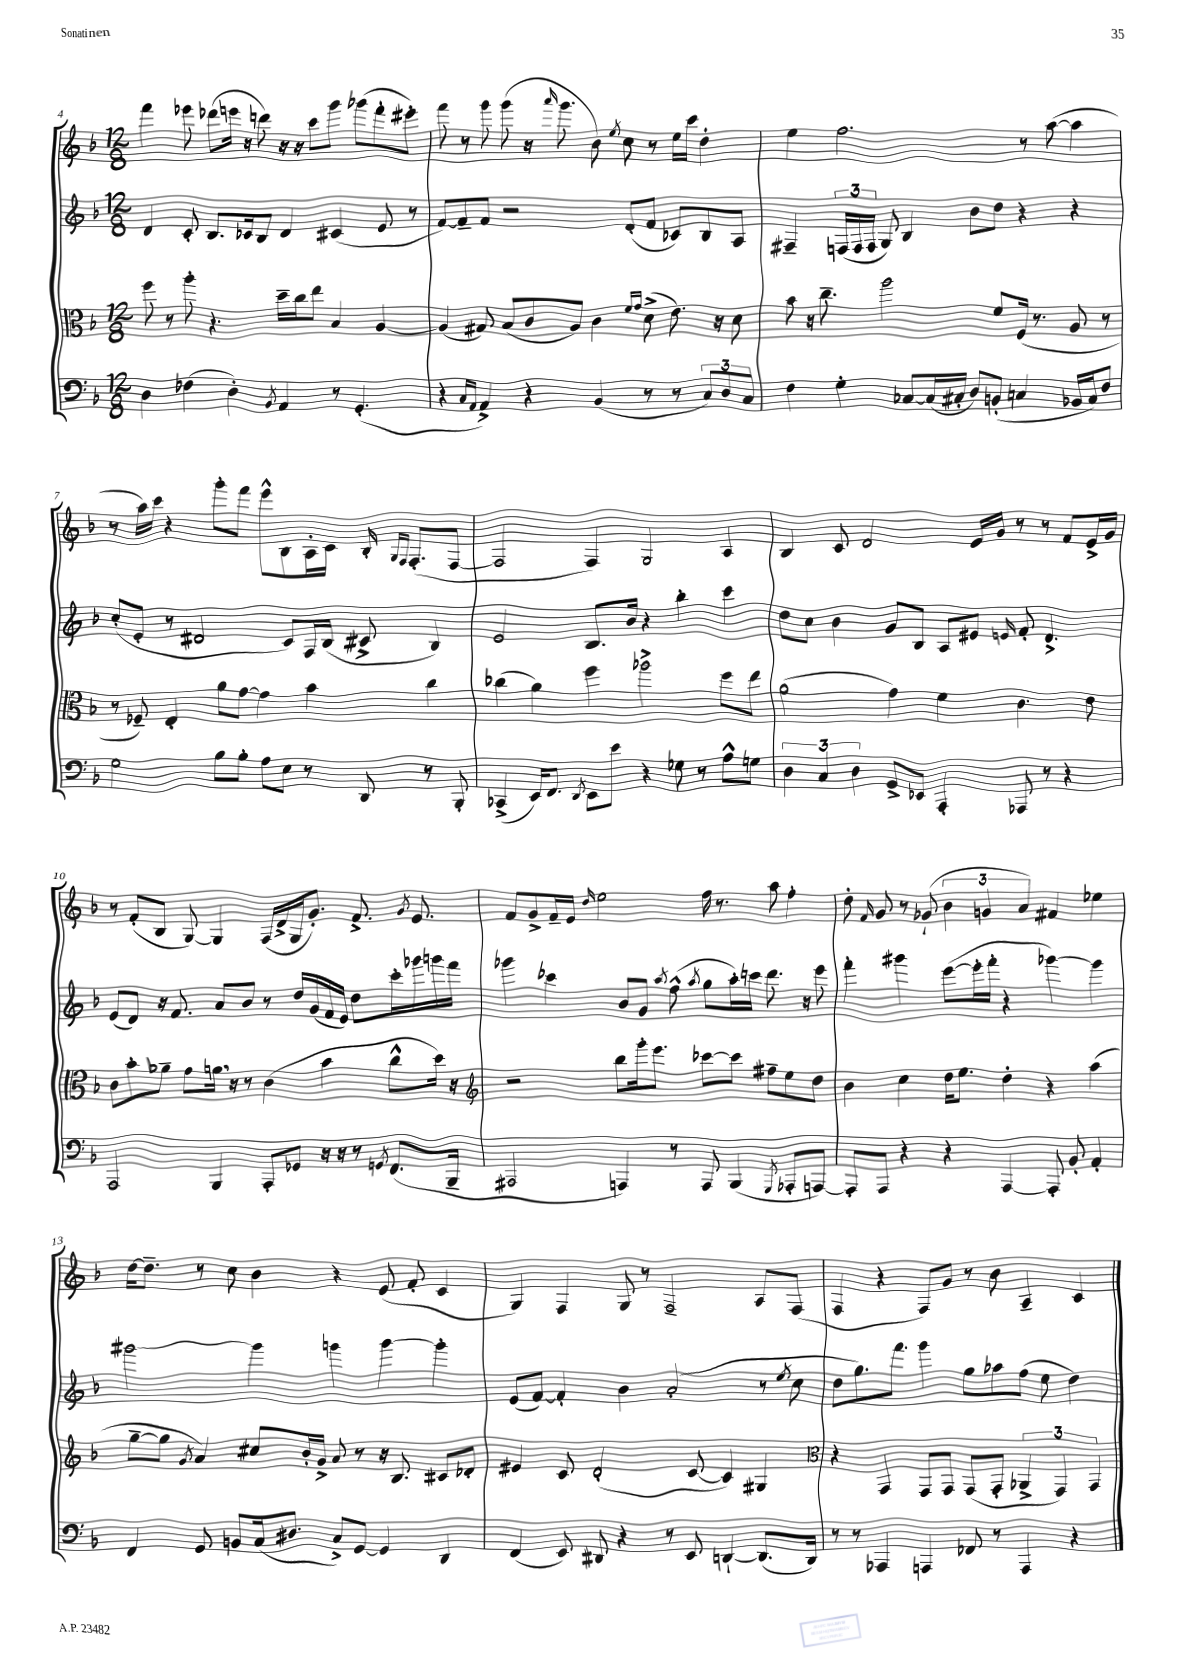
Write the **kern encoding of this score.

**kern	**kern	**kern	**kern
*staff4	*staff3	*staff2	*staff1
*clefF4	*clefC3	*clefG2	*clefG2
*k[b-]	*k[b-]	*k[b-]	*k[b-]
*M12/8	*M12/8	*M12/8	*M12/8
4D	8ff	4d	4fff
.	8r	.	.
(4F-	8aa'	8c'	8eee-
.	4.r	8.B-	(8ddd-
4D')	.	.	16eee
.	.	16c-	16r
.	.	8B-	8ddd)
8qBB-	.	.	.
4AA	16dd~	4d	16r
.	16cc	.	16r
.	8ee	.	8ccc
8r	4B-	(4c#	8ggg
(4.GG'	.	.	(8ggg-
.	[4A	8e	8fff'
.	.	8r	8eee#')
=	=	=	=
4r	(4A]	[8f)	8fff
.	.	8f~]	8r
16qqC	.	.	.
16qqAA	.	.	.
4AA^)	8G#)	8f	8ggg
.	(8B-	2r	(8ggg
4r	8c	.	16r
.	.	.	16qqaaa
.	.	.	8.ggg
.	8A)	.	.
(4BB-	4c	.	8b-)
.	.	.	8qee
.	.	(8d'	8cc
.	16qqf	.	.
.	16qqg	.	.
8r	(8d^	8f	8r
8r	8.e)	8c-)	16ee
.	.	.	16ccc
12C)	.	8B-	4dd'
.	16r	.	.
12D	.	.	.
.	8d	8A	.
12C	.	.	.
=	=	=	=
4F	8b-	4F#~	4ee
.	16r	.	.
.	8.cc~	.	.
4G'	.	(24F	2.ff
.	.	24F	.
.	.	24F	.
.	2aa	8G)	.
[8C-	.	4B-	.
(16C-]	.	.	.
16C#'	.	.	.
8D)	.	8b-	.
(8BB'	8f	8dd	.
4C	(16F	4r	8r
.	8.r	.	.
.	.	.	([8aa
16BB-	8A	4r	4aa]
16C)	.	.	.
8F	8r	.	.
=	=	=	=
2G	8r	(8cc'	8r
.	8F-~)	8e'	16aa)
.	.	.	16ccc
.	4E'	8r	4r
.	.	2d#	.
8B-	8a	.	8ggg'
8B-'	[8g	.	8fff
8A	4g]	.	8eee^^
8E	.	8c)	8B-
8r	4b-	16F	16A'
.	.	(16B-	16c
8DD	.	8c#^	16B-'
.	.	.	16qqG
.	.	.	16qqF
.	.	.	(8.F'
8r	4cc	4B-)	.
8BBB-'	.	.	[8F
=	=	=	=
(4CC-^	(4cc-	2e	2F]
16EE)	4a)	.	.
8.FF	.	.	.
8qDD	.	.	.
8EE	4ff	8.B-	4F)
8e	.	.	.
.	.	16b-	.
4r	2aa-^	4r	2G
8G-	.	4bb-'	.
8r	.	.	.
8A^^	8ff	4ccc	4A
8G	8ee	.	.
=	=	=	=
6D	(2a	8dd	4B-
.	.	8cc	.
6C	.	.	.
.	.	4b-	8c
6D	.	.	.
.	.	.	2d
8GG^	4g)	8g	.
8EE-	.	8B-	.
4AAA'	4f	8A	.
.	.	8e#	16e
.	.	.	16g
.	.	16qqe	.
8AAA-	4.c	8f'	8r
8r	.	4.d^	8r
4r	.	.	8f
.	8e	.	16e^
.	.	.	16g
=	=	=	=
2AAA	8c	(8e	8r
.	8b-'	8d)	(8f'
.	8a-~	16r	8B-
.	.	8.f	.
.	8g	.	[8G)
4BBB-	16a	8a	4G]
.	16r	.	.
.	8r	8b-	.
8AAA'	(4c	8r	(16F
.	.	.	16d^
8GG-	.	16dd	16G
.	.	(16g	8.g')
16r	4b-	16f	.
16r	.	16e)	.
8r	.	8dd	8.f^
8qGG	.	.	.
(8.FF	8cc^^	16ccc'	.
.	.	.	8qg
.	.	16ggg-	8.e
.	16dd)	16ggg	.
16BBB-~	16r	16fff	.
=	=	=	=
*	*clefG2	*	*
2AAA#	2r	4ggg-	8f
.	.	.	8g^
.	.	4ccc-	16f~
.	.	.	16e
.	.	.	16qqdd
.	.	.	2ee
4AAA)	8bb-	8b-	.
.	16ggg'	8g	.
.	8.eee	.	.
.	.	8qaa	.
8r	.	(8ff^^	.
.	.	8qaa	.
8AAA	[8ccc-	8gg	16ff
.	.	.	8.r
(4BBB-	8ccc-]	16aa')	.
.	.	16ccc	.
.	8ff#~	8.ddd	8aa
8qGGG	.	.	.
8AAA-'	8ee	.	4ff'
.	.	16r	.
[8AAA)	8dd	8eee	.
=	=	=	=
8AAA']	4b-	4fff'	8dd'
.	.	.	16qqf
8AAA	.	.	8g
4r	4cc	4ggg#	8r
.	.	.	(8g-`
4r	16dd	([8eee	6b-
.	8.ee	.	.
.	.	16eee']	.
.	.	.	6g
.	.	16fff'	.
[4AAA	4dd'	4r	.
.	.	.	6a)
8AAA']	4r	[4ggg-)	4f#
8BB-'	.	.	.
4AA'	(4aa	4ggg-]	4ee-
=	=	=	=
4FF	[8gg~	[2ggg#	[16dd
.	.	.	8.dd~]
.	8gg]	.	.
.	8qg	.	.
8GG	4a)	.	8r
8BB	.	.	8cc
(16C	8cc#	4ggg#]	4b-
8.D#	.	.	.
.	16b-'	.	.
.	16g^	.	.
8C^)	8a	4ggg	4r
[8GG	8r	.	.
4GG]	16r	[4ggg	(8e
.	8.B-	.	.
.	.	.	8f'
4DD	8c#	4ggg']	4c
.	8d-'	.	.
=	=	=	=
(4FF	4e#	(8e	4G)
.	.	[8f)	.
8EE)	8c	4f']	4F
8DD#	(2d'	.	.
4r	.	4b-	8G
.	.	.	8r
8r	.	(2a'	2F~
8EE	[8c	.	.
[4DD`	4c])	.	.
(8.DD]	4G#	8r	8A
.	.	8qee	.
.	.	8cc	(8F
16DD)	.	.	.
=	=	=	=
*	*clefC3	*	*
8r	4r	8dd	4F
8r	.	8.gg)	.
4AAA-	4GG	.	4r
.	.	8.fff	.
4AAA	8GG	4ggg	8F)
.	8GG	.	8g
8FF-	(8GG	8gg	8r
8r	8GG'	8aa-	8b-
4AAA	6AA-^	(8ff	4A~
.	.	8ee	.
.	6GG)	.	.
4r	.	4dd)	4c
.	6GG	.	.
==	==	==	==
*-	*-	*-	*-
